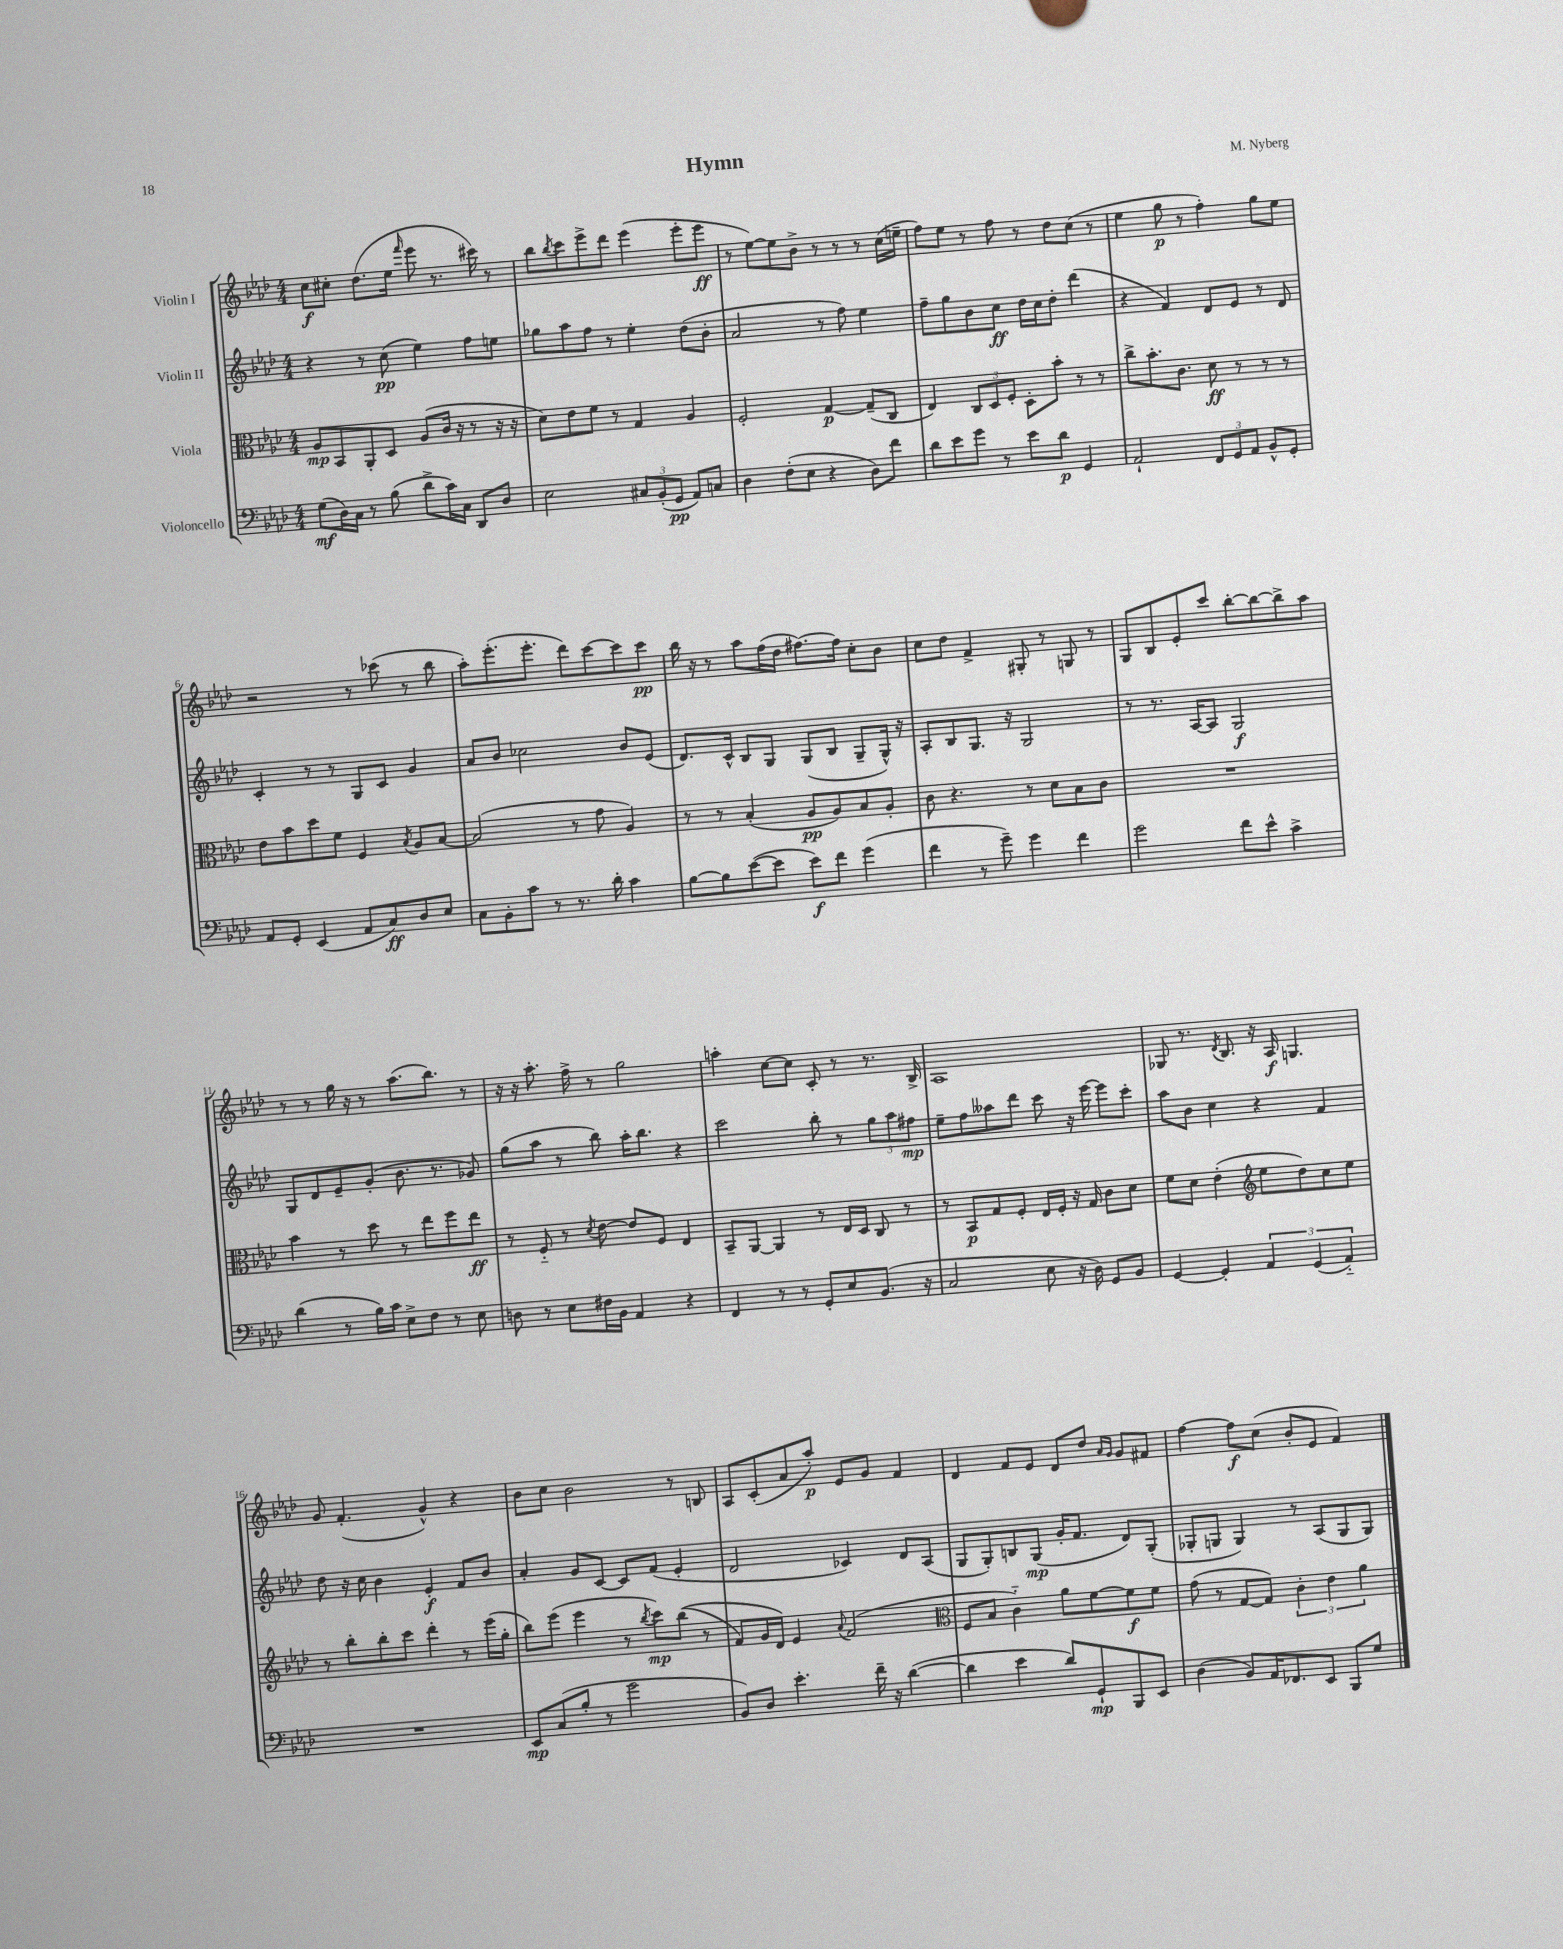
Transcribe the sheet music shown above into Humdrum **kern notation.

**kern	**dynam	**kern	**dynam	**kern	**dynam	**kern	**dynam
*part4	*part4	*part3	*part3	*part2	*part2	*part1	*part1
*staff4	*staff4	*staff3	*staff3	*staff2	*staff2	*staff1	*staff1
*I"Violoncello	*	*I"Viola	*	*I"Violin II	*	*I"Violin I	*
*clefF4	*	*clefC3	*	*clefG2	*	*clefG2	*
*k[b-e-a-d-]	*	*k[b-e-a-d-]	*	*k[b-e-a-d-]	*	*k[b-e-a-d-]	*
*M4/4	*	*M4/4	*	*M4/4	*	*M4/4	*
=1	=1	=1	=1	=1	=1	=1	=1
(8G\L	mf	8A-/L	mp	4r	.	8cc\L	f
16D-\L)	.	8BB-/	.	.	.	8cc#X'\J	.
16C\JJ	.	.	.	.	.	.	.
8r	.	8AA-'/	.	8r	.	(8.dd-\L	.
(8B-\	.	8D-/J	.	(8cc\	pp	.	.
.	.	.	.	.	.	16ee-\Jk	.
.	.	.	.	.	.	16qqfff/	.
8d-^\L	.	(8A-/L	.	4ee-\)	.	8eee-\	.
16c\L)	.	16c/Jk	.	.	.	8.r	.
16C\JJ	.	16r	.	.	.	.	.
8DD-/L	.	8r	.	8ff\L	.	.	.
.	.	.	.	.	.	16ccc#X\)	.
8D-/J	.	16r	.	8een\J	.	8r	.
.	.	16r	.	.	.	.	.
=2	=2	=2	=2	=2	=2	=2	=2
2E-\	.	8d-\L)	.	8gg-X\L	.	8bb-\L	.
.	.	.	.	.	.	8qbb-/	.
.	.	8e-\	.	8aa-\	.	8ccc\	.
.	.	8f\J	.	8ff\J	.	8eee-^\	.
.	.	8r	.	8r	.	8ddd-\J	.
12C#X/L	.	4G/	.	4ee-'\	.	(4eee-\	.
(12BB-'/	.	.	.	.	.	.	.
12GG/J	pp	.	.	.	.	.	.
8AA-/L)	.	4A-/	.	(8dd-\L	.	8eee-'\L	.
8Cn/J	.	.	.	8b-'\J	.	8eee-\J	ff
=3	=3	=3	=3	=3	=3	=3	=3
4D-\	.	2F'/	.	2a-/	.	8r	.
.	.	.	.	.	.	[8ee-\L)	.
(8F'\L	.	.	.	.	.	8ee-\]	.
8E-\J	.	.	.	.	.	8b-^\J	.
4r	.	[4G/	p	8r	.	8r	.
.	.	.	.	8ff\)	.	8r	.
8D-\L)	.	(8G~/L]	.	4ee-\	.	8r	.
8f\J	.	8C/J	.	.	.	(16cc\LL	.
.	.	.	.	.	.	16een~\JJ	.
=4	=4	=4	=4	=4	=4	=4	=4
8d-\L	.	4E-/)	.	8ff~\L	.	8ff\L)	.
8e-\	.	.	.	8gg\	.	8ee-\J	.
8g\J	.	12C/L	.	8b-\	.	8r	.
.	.	12D-/	.	.	.	.	.
8r	.	.	.	8cc\J	ff	8ff\	.
.	.	12F'/J	.	.	.	.	.
8e-\L	.	8D-'\L	.	16dd-\LL	.	8r	.
.	.	.	.	16cc\J	.	.	.
8d-\J	p	8b-'\J	.	8dd-'\J	.	8dd-\L	.
4GG/	.	8r	.	(4ddd-\	.	(8cc\J	.
.	.	8r	.	.	.	8r	.
=5	=5	=5	=5	=5	=5	=5	=5
2AA-`/	.	8cc^\L	.	4r	.	4ee-\	.
.	.	8.b-'\	.	.	.	.	.
.	.	.	.	4f/)	.	8gg\	p
.	.	8.c\J	.	.	.	.	.
.	.	.	.	.	.	8r	.
12FF/L	.	8d-\	ff	8d-/L	.	4ff'\)	.
12GG/	.	.	.	.	.	.	.
.	.	8r	.	8e-/J	.	.	.
12AA-/J	.	.	.	.	.	.	.
8BB-^^/L	.	8r	.	8r	.	8gg\L	.
8GG'/J	.	8r	.	8d-/	.	8ee-\J	.
!!LO:LB:g=z
=6	=6	=6	=6	=6	=6	=6	=6
8AA-/L	.	8e-\L	.	4c'/	.	2r	.
8GG'/J	.	8b-\	.	.	.	.	.
(4EE-/	.	8dd-\	.	8r	.	.	.
.	.	8f\J	.	8r	.	.	.
8AA-/L	.	4F/	.	8G/L	.	8r	.
8C/)	ff	.	.	8c/J	.	(8ccc-X\	.
.	.	8qB-/	.	.	.	.	.
8D-/	.	8A-/L	.	4g/	.	8r	.
8E-/J	.	[8B-/J	.	.	.	8bb-\	.
=7	=7	=7	=7	=7	=7	=7	=7
8C\L	.	(2B-/]	.	8a-/L	.	8aa-'\L)	.
8BB-'\	.	.	.	8b-/J	.	(8.eee-'\	.
8c\J	.	.	.	2cc-X\	.	.	.
.	.	.	.	.	.	8.eee-'\J	.
8r	.	.	.	.	.	.	.
8.r	.	8r	.	.	.	8ddd-\L)	.
.	.	8g\	.	.	.	[8ccc\	.
16d-'\	.	.	.	.	.	.	.
4c\	.	4A-/)	.	8b-/L	.	8ccc\]	.
.	.	.	.	(8e-/J	.	8ccc\J	pp
=8	=8	=8	=8	=8	=8	=8	=8
[8B-\L	.	8r	.	8.d-/L)	.	16bb-\	.
.	.	.	.	.	.	16r	.
8B-\]	.	8r	.	.	.	8r	.
.	.	.	.	16c^^/Jk	.	.	.
([8e-\	.	(4B-'/	.	8B-/L	.	8aa-\L	.
8e-\J]	.	.	.	8G/J	.	(16ff\L	.
.	.	.	.	.	.	16dd-\JJ	.
8e-\L)	f	8A-/L	pp	(8G/L	.	[8.ff#X\L)	.
8f\J	.	8A-/)	.	8B-/J	.	.	.
.	.	.	.	.	.	16ff#\Jk]	.
(4g\	.	8B-/	.	8G~/L	.	8cc'\L	.
.	.	8A-'/J	.	16G^^/Jk)	.	8b-\J	.
.	.	.	.	16r	.	.	.
=9	=9	=9	=9	=9	=9	=9	=9
4f\	.	8c\	.	8A-'/L	.	8cc\L	.
.	.	4.r	.	8B-/	.	8dd-\J	.
8r	.	.	.	8.G/J	.	4f^/	.
8g~\)	.	.	.	.	.	.	.
.	.	.	.	16r	.	.	.
4g\	.	8r	.	2G/	.	8G#X'/	.
.	.	8d-\L	.	.	.	8r	.
4f\	.	8B-\	.	.	.	8Gn/	.
.	.	8c\J	.	.	.	8r	.
=10	=10	=10	=10	=10	=10	=10	=10
2g\	.	1r	.	8r	.	8G/L	.
.	.	.	.	8.r	.	8B-/	.
.	.	.	.	.	.	8e-'/	.
.	.	.	.	[16A-/KL	.	.	.
.	.	.	.	8A-/J]	.	8ccc/J	.
8f\L	.	.	.	2G/	f	[8bb-'\L	.
8e-^^\J	.	.	.	.	.	8bb-\_	.
4c^\	.	.	.	.	.	8bb-^\]	.
.	.	.	.	.	.	8aa-\J	.
!!LO:LB:g=z
=11	=11	=11	=11	=11	=11	=11	=11
(4d-\	.	4b-\	.	8G/L	.	8r	.
.	.	.	.	8d-/	.	8r	.
8r	.	8r	.	8e-~/	.	16gg\	.
.	.	.	.	.	.	16r	.
16B-\LL)	.	8dd-\	.	(8g'/J	.	8r	.
16c\JJ	.	.	.	.	.	.	.
8E-^\L	.	8r	.	8.b-\	.	(8.aa-\L	.
8F\J	.	8ee-\L	.	.	.	.	.
.	.	.	.	8.r	.	8.bb-\J)	.
8r	.	8ff\	.	.	.	.	.
8E-\	.	8ee-\J	ff	8g-X/)	.	8r	.
=12	=12	=12	=12	=12	=12	=12	=12
8Dn\	.	8r	.	(8gg\L	.	16r	.
.	.	.	.	.	.	16r	.
8r	.	8F/	.	8aa-\J	.	8.aa-'\	.
8E-\L	.	8r	.	8r	.	.	.
.	.	.	.	.	.	16ff^\	.
.	.	8qd-/	.	.	.	.	.
16F#X\L	.	[8e-\	.	8bb-\)	.	8r	.
16BB-\JJ	.	.	.	.	.	.	.
4AA-/	.	8e-/L]	.	16aa-'\KL	.	2gg\	.
.	.	.	.	8.bb-\J	.	.	.
.	.	8F/J	.	.	.	.	.
4r	.	4E-/	.	4r	.	.	.
=13	=13	=13	=13	=13	=13	=13	=13
4FF/	.	8BB-~/L	.	2ccc\	.	4aan'\	.
.	.	[8AA-/J	.	.	.	.	.
8r	.	4AA-/]	.	.	.	[8cc\L	.
8r	.	.	.	.	.	8cc\J]	.
8GG'/L	.	8r	.	8bb-'\	.	8c'/	.
8E-/	.	16E-/LL	.	8r	.	8r	.
.	.	16D-/JJ	.	.	.	.	.
(8.BB-/J	.	8C/	.	12gg\L	.	8.r	.
.	.	.	.	12aa-\	.	.	.
.	.	8r	.	.	.	.	.
.	.	.	.	12ff#X\J	mp	.	.
16r	.	.	.	.	.	16B-^/	.
=14	=14	=14	=14	=14	=14	=14	=14
2C/	.	8r	.	8ee-~\L	.	1A-	.
.	.	8BB-/L	p	8ff\	.	.	.
.	.	8G/	.	8aa--X\	.	.	.
.	.	8F'/J	.	8ddd-\J	.	.	.
8E-\	.	16E-/LL	.	8ccc\	.	.	.
.	.	16F'/JJ	.	.	.	.	.
16r	.	16r	.	16r	.	.	.
16D-\)	.	16G/	.	[16eee-\	.	.	.
8GG/L	.	8c\L	.	8eee-\L]	.	.	.
8BB-/J	.	8d-\J	.	8ccc'\J	.	.	.
=15	=15	=15	=15	=15	=15	=15	=15
[4GG/	.	8f\L	.	8aa-\L	.	8G-X/	.
.	.	8d-\J	.	8b-\J	.	8.r	.
4GG'/]	.	(4e-'\	.	4cc\	.	.	.
.	.	.	.	.	.	8qd-/	.
.	.	.	.	.	.	8.B-/	.
*	*	*clefG2	*	*	*	*	*
6AA-/	.	8ee-\L	.	4r	.	16r	.
.	.	.	.	.	.	16A-/	f
.	.	8dd-\)	.	.	.	4.Gn/	.
(6GG/	.	.	.	.	.	.	.
.	.	8cc\	.	4f/	.	.	.
6AA-/)	.	.	.	.	.	.	.
.	.	8ee-\J	.	.	.	.	.
!!LO:LB:g=z
=16	=16	=16	=16	=16	=16	=16	=16
1r	.	8r	.	8dd-\	.	8g/	.
.	.	8bb-'\L	.	16r	.	(4.f'/	.
.	.	.	.	16cc\	.	.	.
.	.	8bb-'\	.	4b-\	.	.	.
.	.	8ccc\J	.	.	.	.	.
.	.	4ddd-'\	.	4e-'/	f	4g^^/)	.
.	.	8r	.	8f/L	.	4r	.
.	.	(16eee-\LL	.	8b-/J	.	.	.
.	.	16gg'\JJ	.	.	.	.	.
=17	=17	=17	=17	=17	=17	=17	=17
8EE-/L	mp	8bb-\L)	.	4a-'/	.	8b-\L	.
(8C/	.	(8eee-\J	.	.	.	8cc\J	.
8B-'/J	.	4eee-\	.	8g/L	.	2b-\	.
8r	.	.	.	[8c/J	.	.	.
2g\	.	8r	.	8c/L]	.	.	.
.	.	8qbb-/	.	.	.	.	.
.	.	8ccc\L)	mp	(8f/J	.	.	.
.	.	((8bb-\J	.	4e-'/	.	8r	.
.	.	8r	.	.	.	8Bn/	.
=18	=18	=18	=18	=18	=18	=18	=18
8BB-/L)	.	8f/L)	.	2d-/	.	8A-/L	.
8D-/J	.	16g/L	.	.	.	(8c'/	.
.	.	16d-/JJ)	.	.	.	.	.
4.e-'\	.	4e-/	.	.	.	8a-/	.
.	.	.	.	.	.	8aa-'/J)	p
.	.	8qqa-/	.	.	.	.	.
.	.	(2f/	.	4c-X/)	.	8e-/L	.
16f~\	.	.	.	.	.	8g/J	.
16r	.	.	.	.	.	.	.
([4d-\	.	.	.	8d-/L	.	4f/	.
.	.	.	.	(8A-/J	.	.	.
=19	=19	=19	=19	=19	=19	=19	=19
*	*	*clefC3	*	*	*	*	*
4d-\]	.	8F/L	.	8G/L	.	4d-/	.
.	.	8B-/J	.	8G'/)	.	.	.
4e-\	.	4c\)	.	8Bn/	.	8f/L	.
.	.	.	.	(8G/J	mp	8e-/J	.
8d-/L)	.	8a-\L	.	16g'/KL	.	8d-/L	.
.	.	.	.	8.f/J	.	.	.
8GG`/	mp	[8f\	.	.	.	8dd-/J	.
.	.	.	.	.	.	16qqa-/LL	.
.	.	.	.	.	.	16qqg/JJ	.
8BBB-/	.	8f\]	f	8d-/L)	.	8g/L	.
8EE-/J	.	8f\J	.	(8G'/J	.	8f#X/J	.
=20	=20	=20	=20	=20	=20	=20	=20
(4D-\	.	(8g\	.	8G-X'/L	.	[4ff\	.
.	.	8r	.	8Gn/J	.	.	.
8BB-/L)	.	[8G/L	.	4G/)	.	8ff\L]	f
16AA-/K	.	8G/J])	.	.	.	(8cc\J	.
8.FF-X/	.	.	.	.	.	.	.
.	.	6c'\	.	8r	.	8b-'/L	.
8EE-/J	.	.	.	(8A-/L	.	8e-/J	.
.	.	6e-\	.	.	.	.	.
8BBB-/L	.	.	.	8G/	.	4f/)	.
.	.	6a-\	.	.	.	.	.
8G/J	.	.	.	8G/J)	.	.	.
==	==	==	==	==	==	==	==
*-	*-	*-	*-	*-	*-	*-	*-
